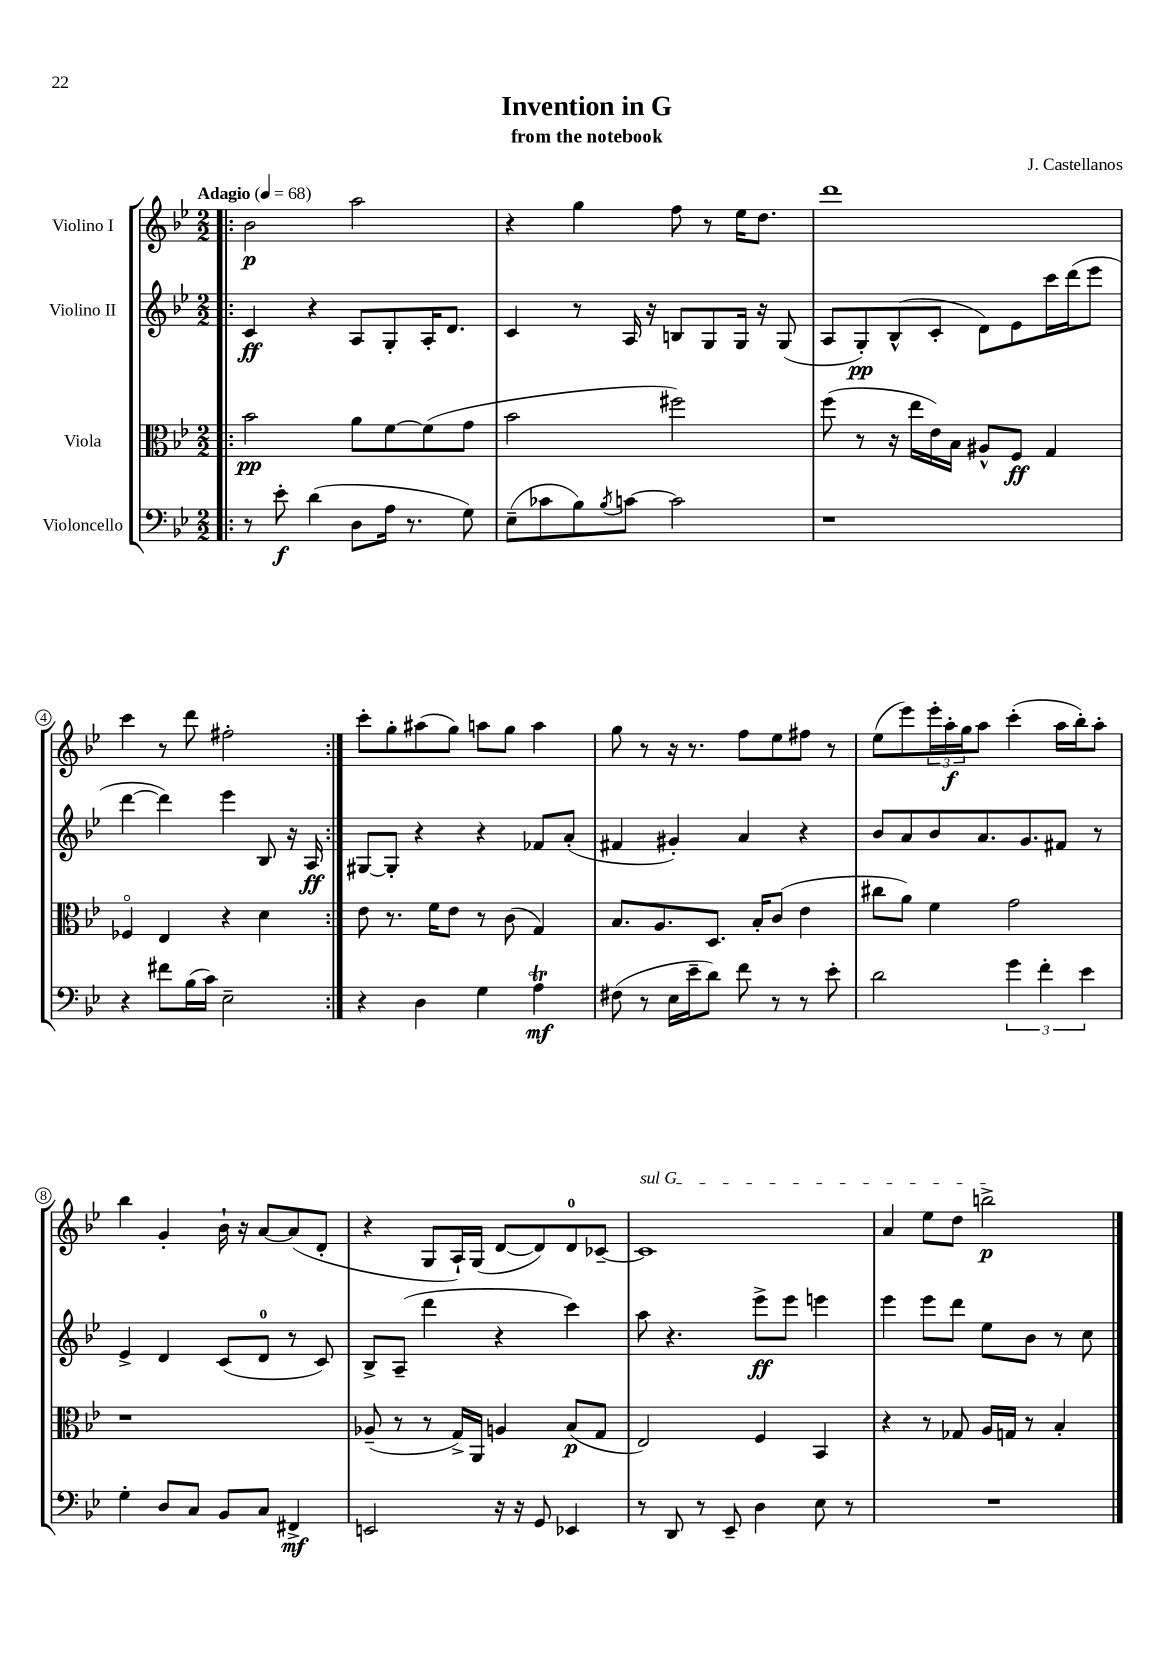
\header { title = "Invention in G" composer = "J. Castellanos" subtitle = "from the notebook" }
<<
\new StaffGroup <<
\new Staff = "s0" \with { instrumentName = "Violino I" } {
    \clef treble \key bes \major \numericTimeSignature \time 2/2 \tempo "Adagio" 4 = 68
    \repeat volta 2 { \bar ".|:" bes'2\p a''2 |
    r4 g''4 f''8 r8 ees''16 d''8. |
    d'''1 |
    c'''4 r8 d'''8 fis''2-. | }
    c'''8-. g''8-. ais''8( g''8) a''8 g''8 a''4 |
    g''8 r8 r16 r8. f''8 ees''8 fis''8 r8 |
    ees''8( ees'''8) \tuplet 3/2 { ees'''16-. a''16-.\f g''16 } a''8 c'''4-.( a''16 bes''16-.) a''8-. |
    bes''4 g'4-. bes'16-! r16 a'8~ a'8( d'8-. |
    r4 g8 a16-!) g16( d'8~ d'8) d'8-0 ces'8~-- |
    \once \override TextSpanner.bound-details.left.text = \markup { \italic "sul G" } ces'1\startTextSpan |
    a'4 ees''8 d''8 b''2->\p\stopTextSpan \bar "|." |
}
\new Staff = "s1" \with { instrumentName = "Violino II" } {
    \clef treble \key bes \major \numericTimeSignature \time 2/2
    \repeat volta 2 { \bar ".|:" c'4\ff r4 a8 g8-. a16-. d'8. |
    c'4 r8 a16 r16 b8 g8 g16 r16 g8( |
    a8 g8-.\pp) bes8-^( c'8-. d'8) ees'8 c'''16 d'''16( ees'''8 |
    d'''4~ d'''4) ees'''4 bes8 r16 a16\ff | }
    gis8~ gis8-. r4 r4 fes'8 a'8-.( |
    fis'4 gis'4-.) a'4 r4 |
    bes'8 a'8 bes'8 a'8. g'8. fis'8 r8 |
    ees'4-> d'4 c'8( d'8-0 r8 c'8) |
    bes8-> a8--( d'''4 r4 c'''4) |
    a''8 r4. ees'''8->\ff ees'''8 e'''4 |
    ees'''4 ees'''8 d'''8 ees''8 bes'8 r8 c''8 \bar "|." |
}
\new Staff = "s2" \with { instrumentName = "Viola" } {
    \clef alto \key bes \major \numericTimeSignature \time 2/2
    \repeat volta 2 { \bar ".|:" bes'2\pp a'8 f'8~ f'8( g'8 |
    bes'2 fis''2) |
    f''8( r8 r16 ees''16 ees'16) bes16 ais8-^ f8\ff g4 |
    fes4\flageolet ees4 r4 d'4 | }
    ees'8 r8. f'16 ees'8 r8 c'8( g4) |
    bes8. a8. d8. bes16-. c'8( ees'4 |
    cis''8 a'8) f'4 g'2 |
    r1 |
    aes8--( r8 r8 g16->) a,16 a4 bes8\p( g8 |
    ees2) f4 bes,4 |
    r4 r8 ges8 a16 g16 r8 bes4-. \bar "|." |
}
\new Staff = "s3" \with { instrumentName = "Violoncello" } {
    \clef bass \key bes \major \numericTimeSignature \time 2/2
    \repeat volta 2 { \bar ".|:" r8 ees'8-.\f d'4( d8 a16 r8. g8) |
    ees8--( ces'8 bes8) \acciaccatura { bes8 } c'8~ c'2 |
    r1 |
    r4 fis'8 bes16( c'16) ees2-- | }
    r4 d4 g4 a4\trill\mf |
    fis8( r8 ees16 ees'16-- d'8) f'8 r8 r8 ees'8-. |
    d'2 \tuplet 3/2 { g'4 f'4-. ees'4 } |
    g4-. d8 c8 bes,8 c8 fis,4->\mf |
    e,2 r16 r16 g,8 ees,4 |
    r8 d,8 r8 ees,8-- d4 ees8 r8 |
    R1 \bar "|." |
}
>>
>>
\layout { \context { \Score \override BarNumber.stencil = #(make-stencil-circler 0.1 0.3 ly:text-interface::print) } }
